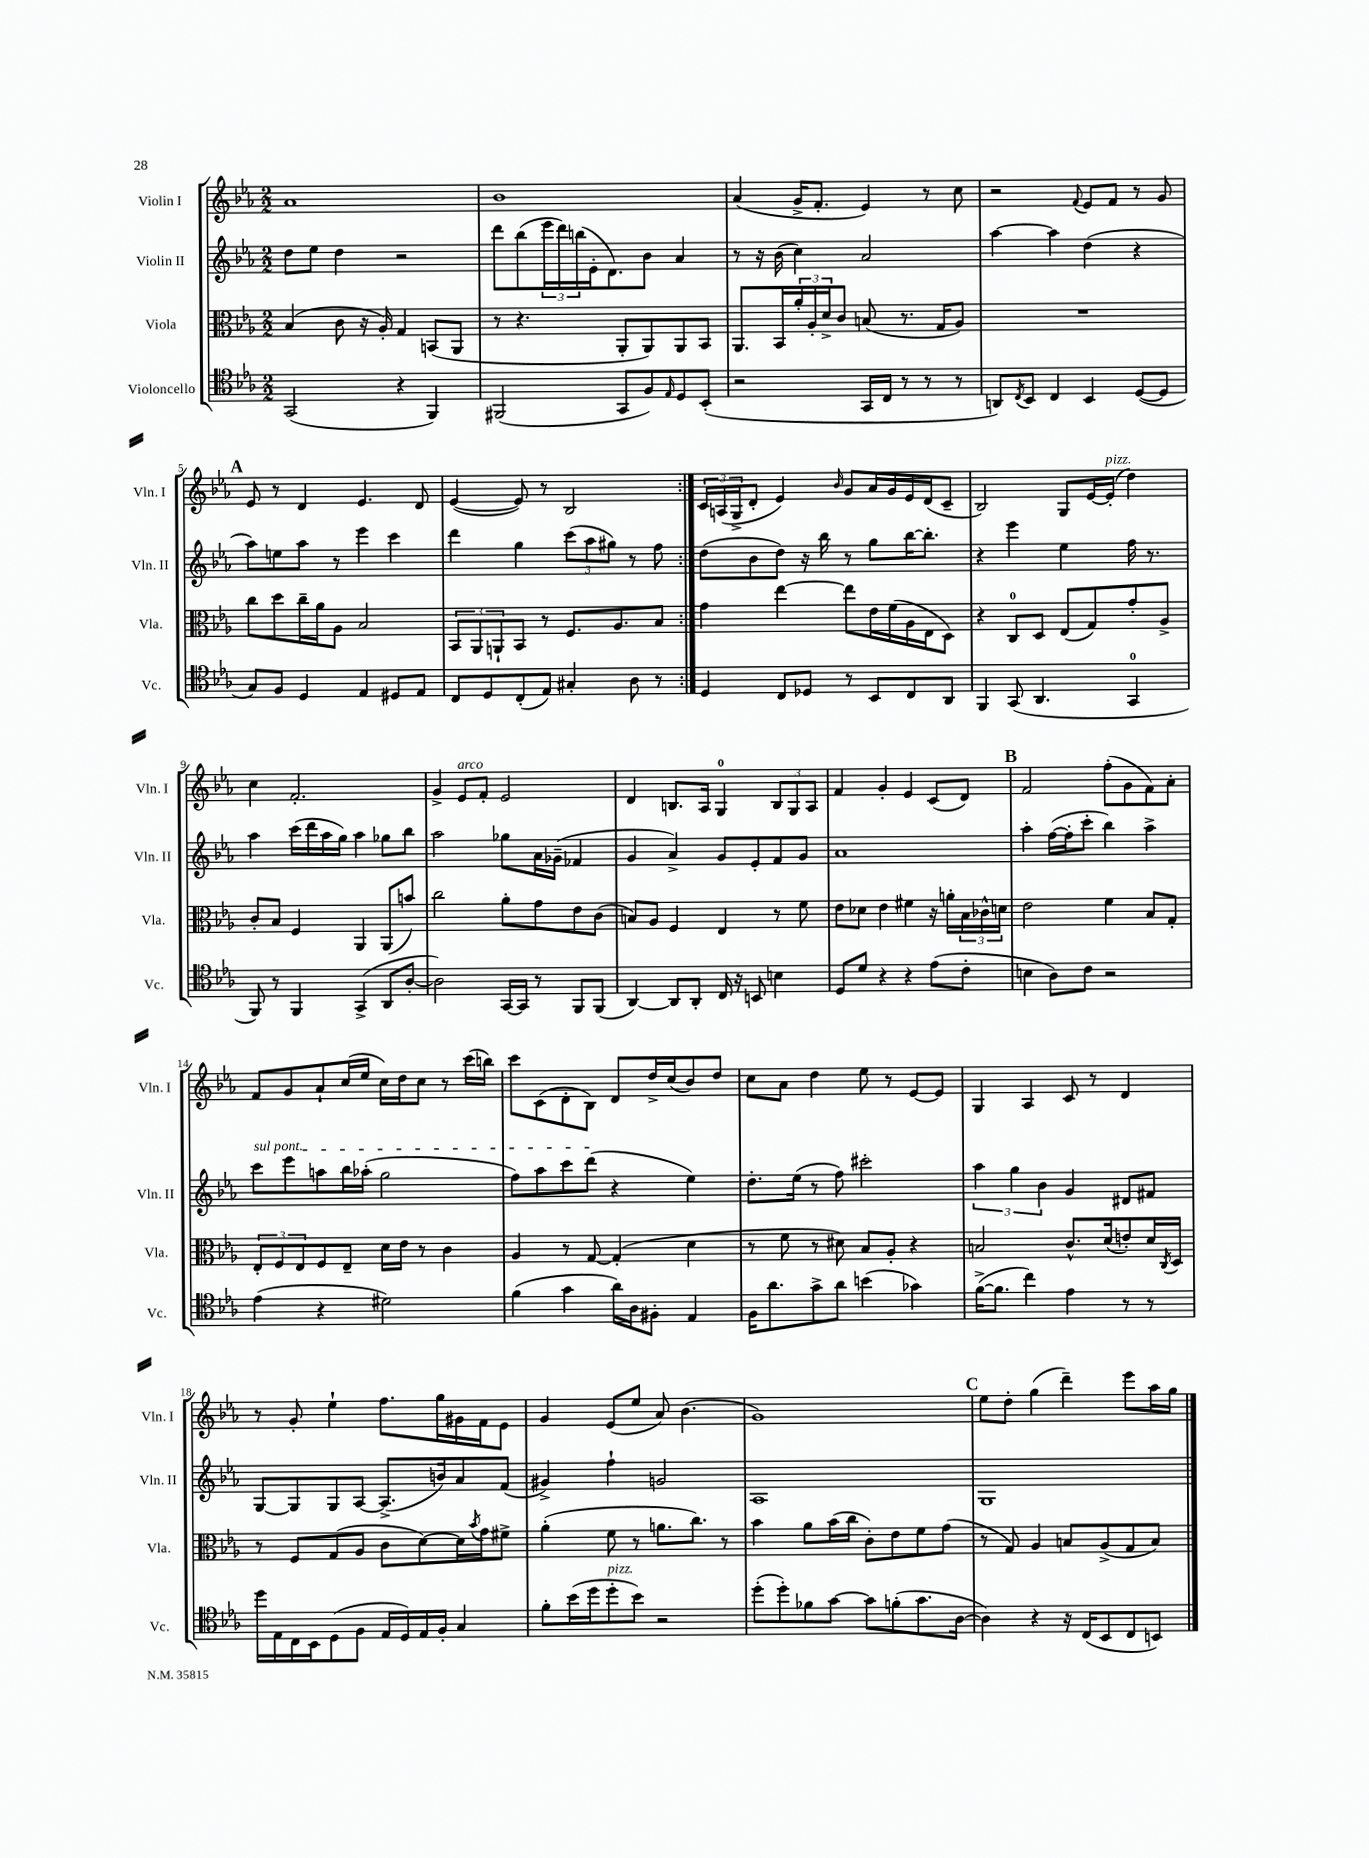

**kern	**kern	**kern	**kern
*staff4	*staff3	*staff2	*staff1
*clefC4	*clefC3	*clefG2	*clefG2
*k[b-e-a-]	*k[b-e-a-]	*k[b-e-a-]	*k[b-e-a-]
*M2/2	*M2/2	*M2/2	*M2/2
(2GG	(4B-	8dd	1a-
.	.	8ee-	.
.	8c	4dd	.
.	16r	.	.
.	16A-')	.	.
4r	4G	2r	.
4FF)	(8BB	.	.
.	8AA-	.	.
=	=	=	=
(2FF#	8r	8ddd	1b-
.	4.r	(8bb-	.
.	.	24eee-	.
.	.	24ddd)	.
.	.	(24bb	.
.	.	16e-'	.
.	.	8.d)	.
8GG	8AA-'	.	.
8F)	8AA-)	8b-	.
16qqE-	.	.	.
8D	8AA-	4a-	.
(8BB-'	8BB-	.	.
=	=	=	=
2r	8.AA-	8r	(4a-
.	.	16r	.
.	16BB-	(16b-	.
.	24a-'	4cc)	16g^
.	24A-'	.	.
.	.	.	8.f'
.	24d^	.	.
.	8c	.	.
16GG	(8B	2a-	4e-)
16C	.	.	.
8r	8.r	.	.
8r	.	.	8r
.	16G	.	.
8r	8A-)	.	8cc
=	=	=	=
8AA)	1r	[4aa-	2r
8qC	.	.	.
8BB-	.	.	.
4C	.	4aa-]	.
.	.	.	8qqf
4BB-	.	(4dd	8e-
.	.	.	8f
([8D	.	4r	8r
8D]	.	.	8g
=	=	=	=
8G)	8cc	8aa-)	8e-
8F	8dd	8ee	8r
4D	16cc~	8aa-	4d
.	16a-	.	.
.	8A-	8r	.
4E-	2B-	4eee-	4.e-
8D#	.	4ccc	.
8E-	.	.	8d
=	=	=	=
8C	12BB-	4ddd	([4e-
.	12AA-	.	.
8D	.	.	.
.	12AA`	.	.
(8C'	8BB-	4gg	8e-])
8E-)	8r	.	8r
4G#'	8.F	(12ccc	2B-
.	.	12aa-	.
.	.	12gg#)	.
.	8.A-	.	.
8A-	.	8r	.
8r	8B-	8ff	.
=:|!	=:|!	=:|!	=:|!
4D	4g	(8dd	24c
.	.	.	(24A
.	.	.	24G^
.	.	8b-	8d'
8C	[4ee-	8dd)	4e-)
8D-	.	16r	.
.	.	16bb-	.
.	.	.	16qqb-
8r	8ee-]	8r	8g
8BB-	16e-	8gg	16a-
.	(16f	.	16g
8C	16A-	[16bb-	16e-
.	16E-	8.bb-']	(16d
8AA-	8D)	.	8c~
=	=	=	=
4FF	4r	4r	2B-)
(8GG	8C	4eee-	.
4.AA-	8D	.	.
.	(8E-	4ee-	8G
.	8G)	.	[16e-
.	.	.	(16e-']
4GG	8g'	16ff	4dd)
.	.	8.r	.
.	8A-^	.	.
=	=	=	=
8FF)	8c'	4aa-	4cc
8r	8B-	.	.
4FF	4F	(16ccc	2.f'
.	.	16ddd	.
.	.	16aa-	.
.	.	16gg)	.
(4GG^	4AA-	4aa-	.
8AA-	(8AA-	8gg-	.
[8A-'	8b)	8bb-	.
=	=	=	=
2A-])	2cc	2aa-	4g^
.	.	.	8e-
.	.	.	8f'
[16GG	8a-'	8gg-	2e-
16GG]	.	.	.
8r	8g	16a-	.
.	.	(16g-~	.
8FF	8e-	4f-	.
(8FF	(8c	.	.
=	=	=	=
[4AA-)	8B)	4g	4d
.	8A-	.	.
8AA-]	4F	4a-^)	8.B
8AA-'	.	.	.
.	.	.	16A-
16C	4E-	8g	4G
16r	.	.	.
8BB	.	8e-'	.
4B	8r	8f	12B
.	.	.	12G
.	8f	8g	.
.	.	.	12A-
=	=	=	=
8D	8e-	1a-	4f
8d	8d-	.	.
4r	4e-	.	4g'
4r	4f#	.	4e-
(8e-	16r	.	(8c
.	16a'	.	.
8c'	24B-	.	8d)
.	24c-^^	.	.
.	24d	.	.
=	=	=	=
4B	2e-	4aa-'	2f
8A-)	.	([16ff	.
.	.	16ff']	.
8c	.	8ccc'	.
2r	4f	4bb-)	(8ff'
.	.	.	8g
.	8B-	4aa-^	8f)
.	8G'	.	8a-'
=	=	=	=
(4e-	12E-'	8ccc	8f
.	12F	.	.
.	.	8eee-	8g
.	12E-	.	.
4r	8F	8aa	8a-`
.	8E-~	16bb-	(16cc
.	.	(16aa-'	16ee-
2d#)	16d	2gg	16cc)
.	16e-	.	16dd
.	8r	.	8cc
.	4c	.	8r
.	.	.	(16ccc
.	.	.	16bb)
=	=	=	=
(4f	4A-	8ff)	8ccc
.	.	8aa-	(8c
4g	8r	8ccc	8d'
.	[8G	(8ddd	8B-)
16a-)	(4G']	4r	8d
16A-	.	.	.
8F#'	.	.	16dd^
.	.	.	(16cc
4E-	4d	4ee-)	8b-)
.	.	.	8dd
=	=	=	=
16F	8r	8.dd'	8cc
8.a-	.	.	.
.	8f	.	8a-
.	.	(16ee-	.
8g^	8r	8r	4dd
8a-	8d#)	8ff)	.
(4b	8B-	2ccc#'	8ee-
.	8A-'	.	8r
4g-)	4r	.	[8e-
.	.	.	8e-]
=	=	=	=
([16f^	2B	6aa-	4G
8.f]	.	.	.
.	.	6gg	.
4cc)	.	.	4A-
.	.	6b-	.
4e-	8.c^^	4g	8c
.	.	.	8r
.	(16d	.	.
8r	8e')	8d#	4d
8r	16d	8f#	.
.	8qC	.	.
.	16D	.	.
=	=	=	=
16dd	8r	[8G	8r
16E-	.	.	.
16C	8F	8G]	8g'
16BB-	.	.	.
(8D	(8G	8G	4ee-`
8F	8A-	[8A-	.
16E-	8c	(8.A-^]	8.ff
16D)	.	.	.
16E-	[8d)	.	.
16F'	.	16b)	16gg
4G	16d]	8a-	16g#
.	8qb-	.	.
.	16g	.	16f
.	8f#^	(8f	8e-
=	=	=	=
8f'	(4a-'	4g#^)	4g
(16b-	.	.	.
16dd	.	.	.
8dd'	8f	4ff`	(8e-
8b-)	8r	.	8ee-
2r	8.a	2g	8a-)
.	.	.	(4.b-
.	8.cc)	.	.
.	8r	.	.
=	=	=	=
(8dd'	4b-	1A-	1g)
8dd')	.	.	.
8f-	8a-	.	.
[8g	(16b-	.	.
.	16cc	.	.
8g]	8c')	.	.
(8f'	8e-	.	.
8.g	8f	.	.
.	(8g	.	.
[16A-	.	.	.
=	=	=	=
4A-])	8r	1G	8ee-
.	8G)	.	8dd'
4r	4A-	.	(4gg
16r	8B	.	4ddd~)
(16C	.	.	.
8BB-	(8A-^	.	.
8C	8G	.	8eee-
8BB)	8B)	.	16aa-
.	.	.	16gg
==	==	==	==
*-	*-	*-	*-
